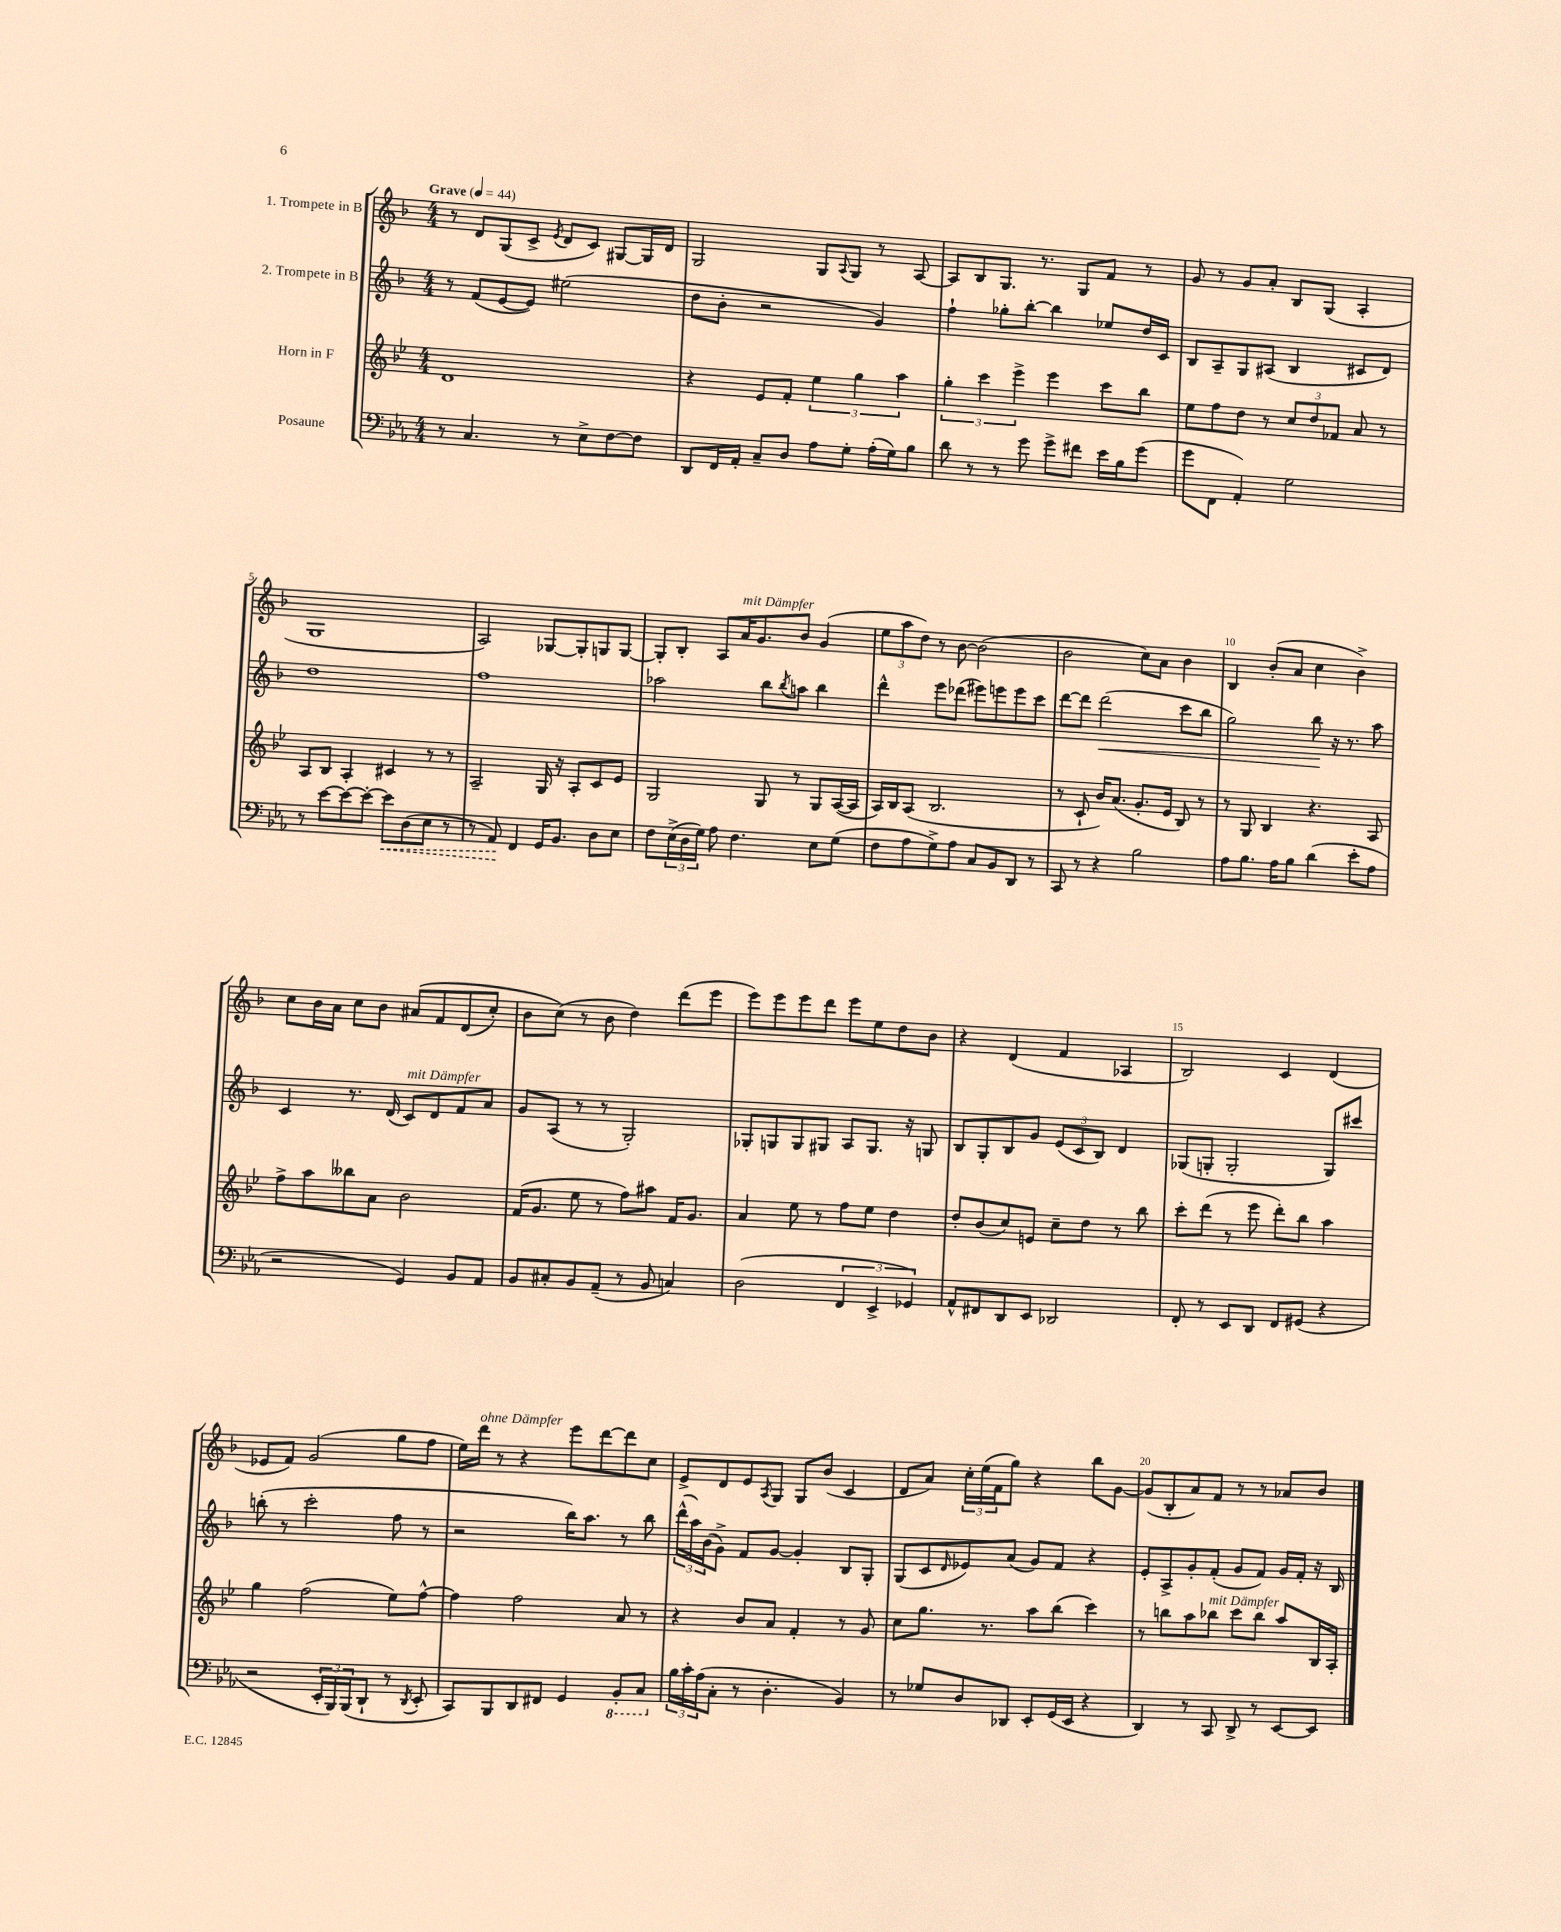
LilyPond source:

<<
\new StaffGroup <<
\new Staff = "s0" \with { instrumentName = "1. Trompete in B" } {
    \clef treble \key f \major \numericTimeSignature \time 4/4 \tempo "Grave" 4 = 44
    r8 d'8 g8( c'8-> \acciaccatura { e'8 } d'8 c'8) gis8~ gis16 d'16 |
    g2 g8 \appoggiatura { a8 } g8 r8 a8~ |
    a8 bes8 g8. r8. g8 f'8 r8 |
    g'8 r8 g'8 a'8-. bes8 g8( a4-. |
    g1 |
    a2) ges8~ ges8-. g8 g8~ |
    g8-. bes8-. a8 a'16^\markup { \italic "mit Dämpfer" } g'8. bes'8 g'4( |
    \tuplet 3/2 { e''8 a''8 d''8) } r8 bes'8~ bes'2( |
    bes'2 c''8) a'8 bes'4 |
    bes4 bes'8-.( a'8 c''4 bes'4->) |
    c''8 bes'16 a'16 c''8 bes'8 ais'8\( f'8 d'8( c''8-.) |
    bes'8 c''8(\) r8 bes'8 d''4) d'''8( e'''8 |
    e'''8) e'''8 e'''8 d'''8 e'''8 e''8 d''8 bes'8 |
    r4 d'4( f'4 aes4 |
    bes2) c'4 d'4( |
    ees'8 f'8) g'2( g''8 f''8 |
    e''16) d'''16^\markup { \italic "ohne Dämpfer" } r8 r4 e'''8 d'''8~ d'''8 c''8 |
    e'8-> d'8 e'8 \acciaccatura { a8 } g8 g8 bes'8( c'4 |
    d'8 a'8) \tuplet 3/2 { c''16-. e''16( f'16 } g''8) r4 bes''8 g'8~ |
    g'8( bes8-. a'8) f'8 r8 r8 aes'8 bes'8 \bar "|." |
}
\new Staff = "s1" \with { instrumentName = "2. Trompete in B" } {
    \clef treble \key f \major \numericTimeSignature \time 4/4
    r8 f'8( e'8~ e'8) eis''2( |
    d''8 bes'8-. r2 g'4) |
    f''4-! ges''8-. bes''8~-. bes''4 ees''8 d''16 c'16 |
    bes8 a8-- g8 ais8( bes4 cis'8 d'8) |
    d''1 |
    f''1 |
    aes''2 bes''8 \acciaccatura { bes''8 } a''8 bes''4 |
    d'''4-^ e'''8 des'''8( eis'''8) e'''8 e'''8 c'''8 |
    d'''8~ d'''8 d'''2\<( c'''8 bes''8 |
    g''2) bes''8\! r16 r8. a''8 |
    c'4 r8. d'16( c'8^\markup { \italic "mit Dämpfer" }) d'8 f'8 a'8 |
    g'8 a8( r8 r8 g2-.) |
    ges8-. g8 g8 gis8 a8 gis8. r16 g8 |
    bes8 g8-. bes8 g'8 \tuplet 3/2 { e'8( c'8 bes8) } d'4 |
    ges8( g8-. g2-. g8) cis'''8 |
    b''8-.( r8 c'''2-. f''8 r8 |
    r2 bes''16) a''8. r8 bes''8 |
    \tuplet 3/2 { d'''16-^( a''16) bes'16( } g'8->) f'8 g'8~ g'4-. bes8 g8-. |
    g8( c'8 \grace { d'16 } ees'8) a'8( g'8) f'8 r4 |
    e'8-. a8-> g'8-. f'8-.( g'8 f'8) g'16 f'16-. r16 bes16 \bar "|." |
}
\new Staff = "s2" \with { instrumentName = "Horn in F" } {
    \clef treble \key bes \major \numericTimeSignature \time 4/4
    d'1 |
    r4 ees'8 f'8-. \tuplet 3/2 { ees''4 g''4 a''4 } |
    \tuplet 3/2 { g''4-. c'''4 ees'''4-> } ees'''4 c'''8 bes''8 |
    ees''8 f''8 d''8 r8 \tuplet 3/2 { c''8 d''8 fes'8 } a'8 r8 |
    a8 bes8 a4-. cis'4 r8 r8 |
    a2-- g16 r16 a8-. c'8 ees'8 |
    g2 g8 r8 g8 a16~( a16 |
    a16) bes16 a8( bes2. |
    r8 c'8-! bes'16) a'8.( g'8.-. ees'16 bes8) r8 |
    r8 g8 bes4 r4. a8 |
    f''8-> a''8 beses''8 a'8 bes'2 |
    f'16( g'8. ees''8 r8 f''8) ais''8 f'16 g'8. |
    a'4 ees''8 r8 f''8 ees''8 d''4 |
    d''8-. bes'8( c''8) e'8 c''8-- d''8 r8 bes''8 |
    c'''8-. d'''8( r8 ees'''8 d'''8-.) bes''8 a''4 |
    g''4 f''2( ees''8) f''8~-^ |
    f''4 f''2 a'8 r8 |
    r4 bes'8 a'8 f'4-. r8 g'8 |
    c''8 g''8. r8. a''8 bes''8( c'''4) |
    r8 b''8 a''8 bes''8^\markup { \italic "mit Dämpfer" } c'''8 bes''8 a''8 bes16 a16-. \bar "|." |
}
\new Staff = "s3" \with { instrumentName = "Posaune" } {
    \clef bass \key ees \major \numericTimeSignature \time 4/4
    r8 c4. r8 ees8-> f8~ f8 |
    d,8 f,16 aes,16-. c8-- d8 aes8 g8-. aes16-.( g16) bes8 |
    d'8 r8 r8 g'8 g'8-> fis'8 ees'16 bes16 g'8( |
    g'8 f,8 aes,4-.) g2 |
    r8 ees'8~ ees'8~ ees'8~-. \once \override Hairpin.style = #'dashed-line ees'8\< d8( ees8 r8 |
    r8 aes,8\!) f,4 g,16 bes,8. d8 ees8 |
    f8 \tuplet 3/2 { ees16->( d16 g16) } aes8 f4. ees8 g8( |
    f8 aes8 g8->) aes8 c8 bes,8 d,8 r8 |
    c,8 r8 r4 bes2 |
    aes8 bes8. aes16 bes8 d'4( ees'8-. aes8 |
    r2 g,4) bes,8 aes,8 |
    bes,8 cis8-. bes,8 aes,8--( r8 bes,8 c4) |
    d2( \tuplet 3/2 { f,4 ees,4-> ges,4) } |
    aes,8-^ fis,8 d,8 ees,8 des,2 |
    f,8-. r8 ees,8 d,8 f,8 gis,8( r4 |
    r2 \tuplet 3/2 { ees,16-. bes,,16) bes,,16( } d,8-! r8 \acciaccatura { d,8 } ees,8-. |
    c,8) bes,,8 d,8 fis,8 g,4 \ottava #-1 bes,,8-. c,8 \ottava #0 |
    \tuplet 3/2 { bes16 c'16-. aes16( } c8-. r8 d4.-. bes,4) |
    r8 ges8 d8 des,8 ees,8-. g,16( ees,16 r4 |
    d,4) r8 c,8 d,8-> r8 ees,8~ ees,8 \bar "|." |
}
>>
>>
\layout { \context { \Score \override BarNumber.break-visibility = ##(#f #t #t) barNumberVisibility = #(every-nth-bar-number-visible 5) } }
